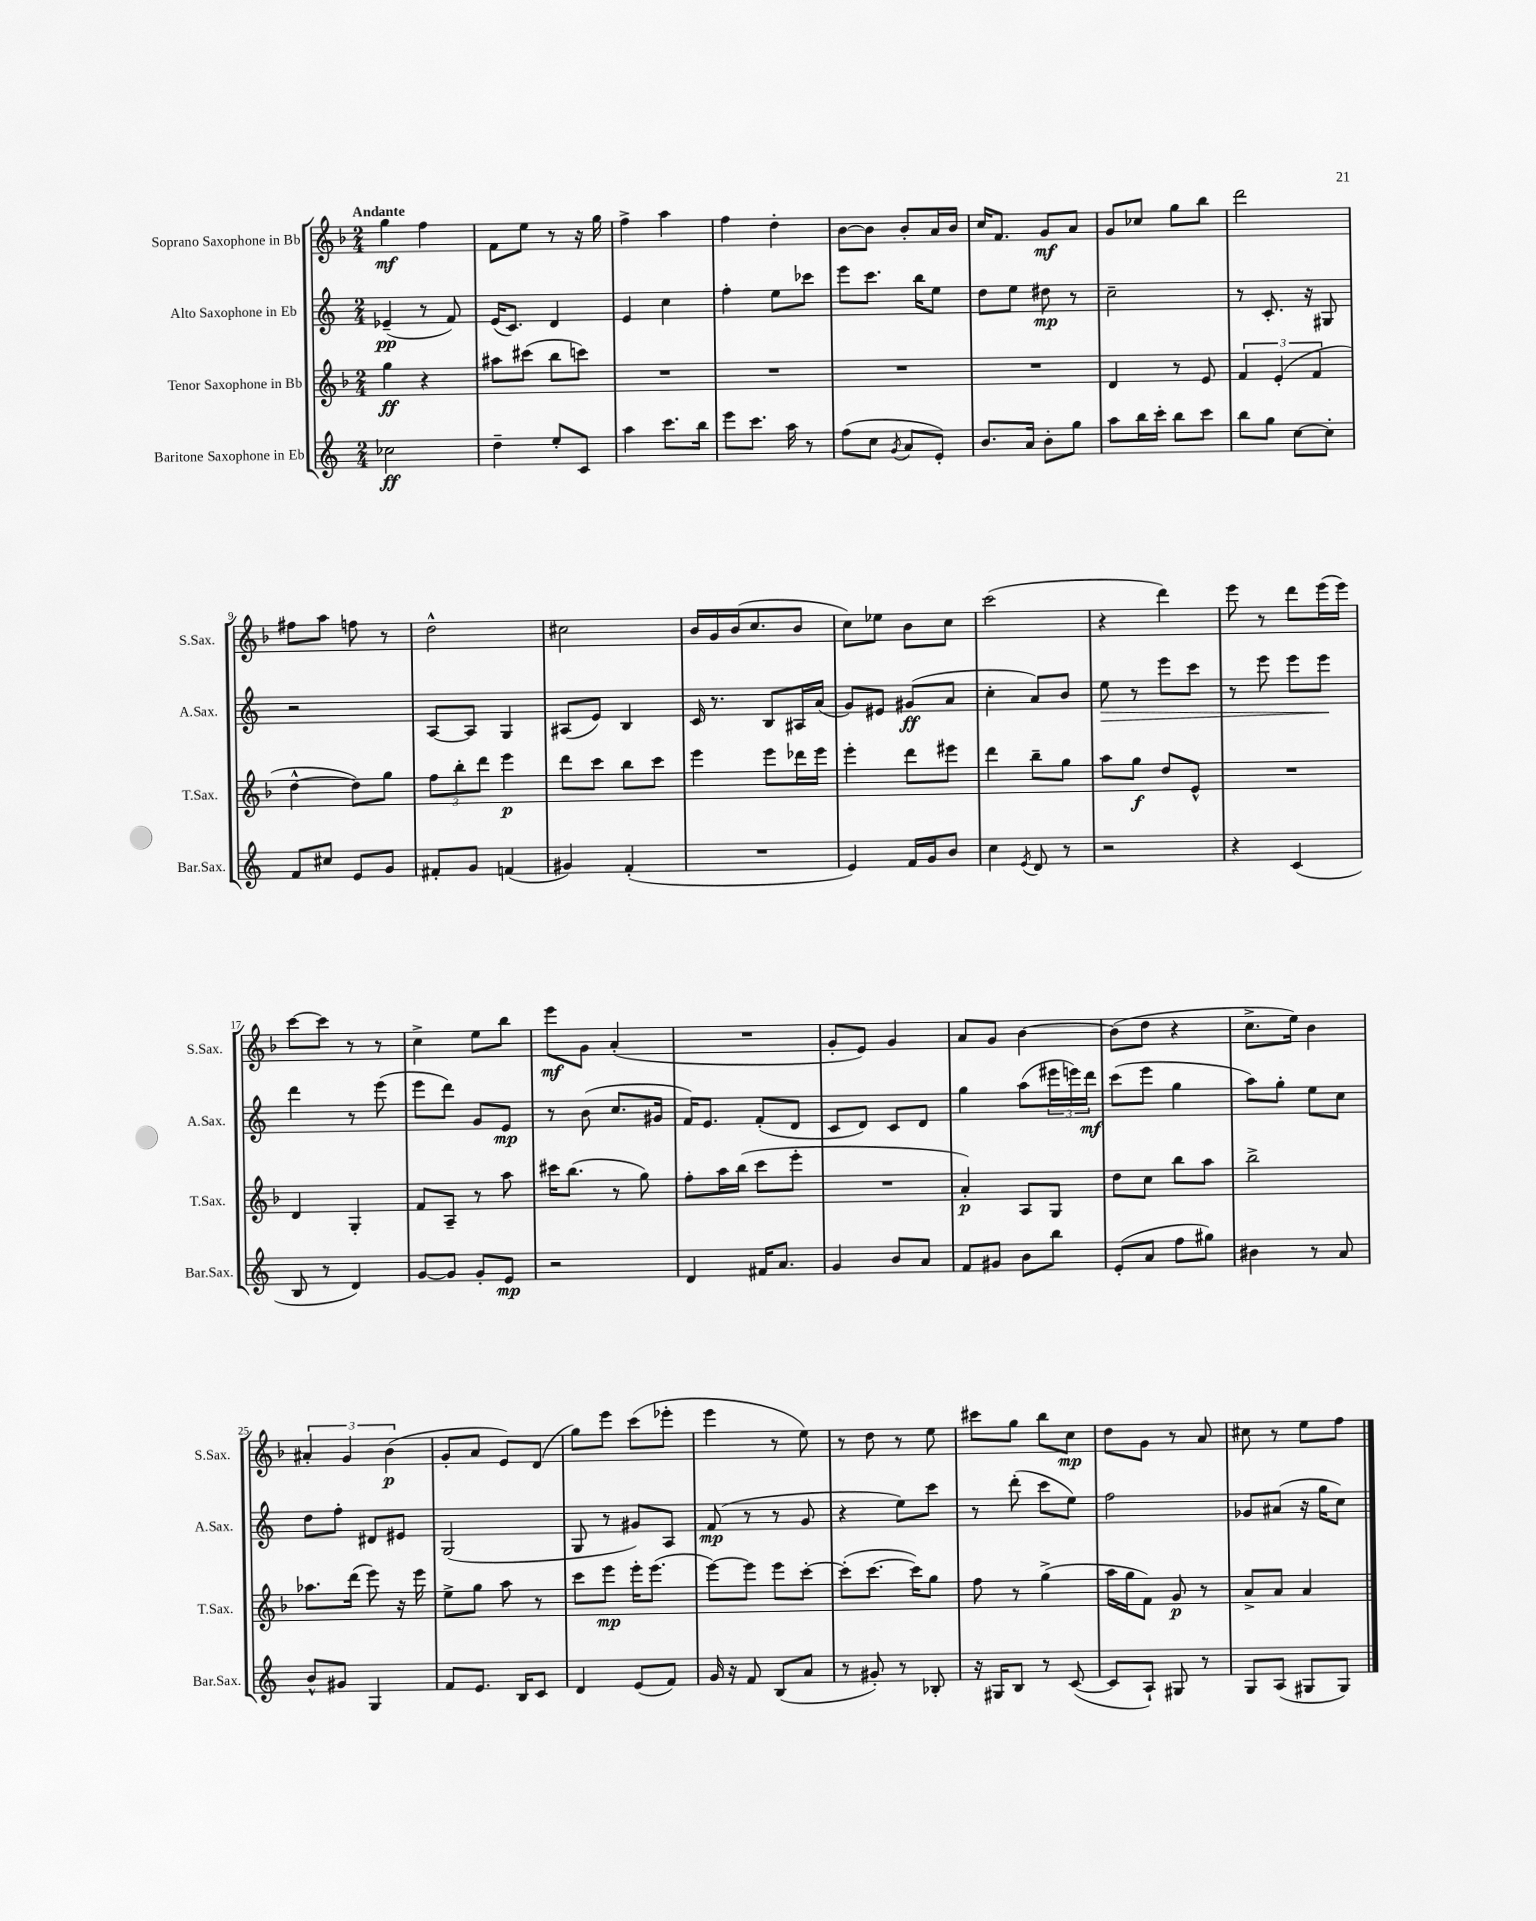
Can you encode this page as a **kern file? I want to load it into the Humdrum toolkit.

**kern	**dynam	**kern	**dynam	**kern	**dynam	**kern	**dynam
*part4	*part4	*part3	*part3	*part2	*part2	*part1	*part1
*staff4	*staff4	*staff3	*staff3	*staff2	*staff2	*staff1	*staff1
*I"Baritone Saxophone in Eb	*	*I"Tenor Saxophone in Bb	*	*I"Alto Saxophone in Eb	*	*I"Soprano Saxophone in Bb	*
*I'Bar.Sax.	*	*I'T.Sax.	*	*I'A.Sax.	*	*I'S.Sax.	*
*clefG2	*	*clefG2	*	*clefG2	*	*clefG2	*
*k[]	*	*k[b-]	*	*k[]	*	*k[b-]	*
*M2/4	*	*M2/4	*	*M2/4	*	*M2/4	*
=1	=1	=1	=1	=1	=1	=1	=1
!	!	!	!	!	!	!LO:TX:a:B:t=Andante	!
2cc-X\	ff	4gg\	ff	(4e-X~/	pp	4gg\	mf
.	.	4r	.	8r	.	4ff\	.
.	.	.	.	8f/)	.	.	.
=2	=2	=2	=2	=2	=2	=2	=2
4dd~\	.	8aa#X\L	.	(16e/KL	.	8f\L	.
.	.	.	.	8.c/J)	.	.	.
.	.	(8ccc#X\J	.	.	.	8ee\J	.
8ee'/L	.	8bb-\L	.	4d/	.	8r	.
8c/J	.	8cccn\J)	.	.	.	16r	.
.	.	.	.	.	.	16gg\	.
=3	=3	=3	=3	=3	=3	=3	=3
4aa\	.	2r	.	4e/	.	4ff^\	.
8.ccc\L	.	.	.	4cc\	.	4aa\	.
16bb\Jk	.	.	.	.	.	.	.
=4	=4	=4	=4	=4	=4	=4	=4
8eee\L	.	2r	.	4ff'\	.	4ff\	.
8.ccc\J	.	.	.	.	.	.	.
.	.	.	.	8ee\L	.	4dd'\	.
16aa\	.	.	.	.	.	.	.
8r	.	.	.	8ccc-X\J	.	.	.
=5	=5	=5	=5	=5	=5	=5	=5
(8ff\L	.	2r	.	8eee\L	.	[8b-\L	.
8cc\J	.	.	.	8.ccc\J	.	8b-\J]	.
8qg/	.	.	.	.	.	.	.
8a/L	.	.	.	.	.	8b-'/L	.
.	.	.	.	16bb\KL	.	.	.
8e'/J)	.	.	.	8ee\J	.	16a/L	.
.	.	.	.	.	.	16b-/JJ	.
=6	=6	=6	=6	=6	=6	=6	=6
8.b/L	.	2r	.	8dd\L	.	16cc/KL	.
.	.	.	.	.	.	8.f/J	.
.	.	.	.	8ee\J	.	.	.
16a/Jk	.	.	.	.	.	.	.
8b'\L	.	.	.	8dd#X\	mp	8g/L	mf
8gg\J	.	.	.	8r	.	8a/J	.
=7	=7	=7	=7	=7	=7	=7	=7
8aa\L	.	4d/	.	2cc~\	.	8g/L	.
16bb\L	.	.	.	.	.	8cc-X/J	.
16ccc'\JJ	.	.	.	.	.	.	.
8bb\L	.	8r	.	.	.	8gg\L	.
8ccc\J	.	8e/	.	.	.	8bb-\J	.
=8	=8	=8	=8	=8	=8	=8	=8
8bb\L	.	6f/	.	8r	.	2ddd\	.
8gg\J	.	.	.	8.c'/	.	.	.
.	.	(6e'/	.	.	.	.	.
[8cc\L	.	.	.	.	.	.	.
.	.	.	.	16r	.	.	.
.	.	6f/	.	.	.	.	.
8cc'\J]	.	.	.	8G#X/	.	.	.
!!LO:LB:g=z
=9	=9	=9	=9	=9	=9	=9	=9
8f/L	.	[4dd^^\	.	2r	.	8ff#X\L	.
8cc#X/J	.	.	.	.	.	8aa\J	.
8e/L	.	8dd\L])	.	.	.	8ffn\	.
8g/J	.	8gg\J	.	.	.	8r	.
=10	=10	=10	=10	=10	=10	=10	=10
8f#X'/L	.	12ff\L	.	[8A/L	.	2dd^^\	.
.	.	12bb-'\	.	.	.	.	.
8g/J	.	.	.	8A/J]	.	.	.
.	.	12ddd\J	.	.	.	.	.
(4fn/	.	4eee\	p	4G/	.	.	.
=11	=11	=11	=11	=11	=11	=11	=11
4g#X/)	.	8ddd\L	.	(8A#X/L	.	2cc#X\	.
.	.	8ccc\J	.	8e/J)	.	.	.
(4f'/	.	8bb-\L	.	4B/	.	.	.
.	.	8ccc\J	.	.	.	.	.
=12	=12	=12	=12	=12	=12	=12	=12
2r	.	4eee\	.	16c/	.	16b-/LL	.
.	.	.	.	8.r	.	16g/	.
.	.	.	.	.	.	(16b-/J	.
.	.	.	.	.	.	8.cc/	.
.	.	8eee\L	.	8B/L	.	.	.
.	.	16ddd-X\L	.	16A#X/L	.	8b-/J	.
.	.	16eee\JJ	.	(16a/JJ	.	.	.
=13	=13	=13	=13	=13	=13	=13	=13
4e/)	.	4eee'\	.	8g/L)	.	8cc\L)	.
.	.	.	.	8e#X/J	.	8ee-X\J	.
16f/LL	.	8ddd\L	.	(8g#X/L	ff	8b-\L	.
16g/J	.	.	.	.	.	.	.
8b/J	.	8eee#X\J	.	8a/J	.	8cc\J	.
=14	=14	=14	=14	=14	=14	=14	=14
4cc\	.	4ddd\	.	4cc'\	.	(2ccc\	.
8qe/	.	.	.	.	.	.	.
8d/	.	8bb-~\L	.	8a/L)	.	.	.
8r	.	8gg\J	.	8b/J	.	.	.
=15	=15	=15	=15	=15	=15	=15	=15
!	!	!	!	!	!LO:HP:b	!	!
2r	.	8aa\L	.	8ee\	>	4r	.
.	.	8gg\J	f	8r	.	.	.
.	.	8dd/L	.	8eee\L	.	4ddd\)	.
.	.	8e^^/J	.	8ccc\J	.	.	.
=16	=16	=16	=16	=16	=16	=16	=16
4r	.	2r	.	8r	.	8eee\	.
.	.	.	.	8eee\	.	8r	.
(4c/	.	.	.	8eee\L	.	8ddd\L	.
.	.	.	.	8eee\J	.	(16eee\L	.
.	.	.	.	.	.	16eee\JJ)	.
.	.	.	.	.	]	.	.
!!LO:LB:g=z
=17	=17	=17	=17	=17	=17	=17	=17
8B/	.	4d/	.	4ddd\	.	[8ccc\L	.
8r	.	.	.	.	.	8ccc\J]	.
4d/)	.	4G'/	.	8r	.	8r	.
.	.	.	.	(8eee\	.	8r	.
=18	=18	=18	=18	=18	=18	=18	=18
[8g/L	.	8f/L	.	8eee\L	.	4cc^\	.
8g/J]	.	8A~/J	.	8ddd\J)	.	.	.
8g'/L	.	8r	.	8g/L	.	8ee\L	.
8e/J	mp	8aa\	.	8e/J	mp	8bb-\J	.
=19	=19	=19	=19	=19	=19	=19	=19
2r	.	16ccc#X\KL	.	8r	.	8eee\L	mf
.	.	(8.bb-\J	.	.	.	.	.
.	.	.	.	(8b\	.	8g\J	.
.	.	8r	.	8.cc/L	.	(4a'/	.
.	.	8gg\)	.	.	.	.	.
.	.	.	.	16g#X/Jk	.	.	.
=20	=20	=20	=20	=20	=20	=20	=20
4d/	.	8ff'\L	.	16f/KL)	.	2r	.
.	.	.	.	8.e/J	.	.	.
.	.	16aa\L	.	.	.	.	.
.	.	(16bb-\JJ	.	.	.	.	.
16f#X/KL	.	8ccc\L	.	(8f'/L	.	.	.
8.a/J	.	.	.	.	.	.	.
.	.	8eee'\J	.	8d/J	.	.	.
=21	=21	=21	=21	=21	=21	=21	=21
4g/	.	2r	.	8c/L	.	8g'/L	.
.	.	.	.	8d/J)	.	8e/J)	.
8b/L	.	.	.	8c/L	.	4g/	.
8a/J	.	.	.	8d/J	.	.	.
=22	=22	=22	=22	=22	=22	=22	=22
8f/L	.	4a'/)	p	4gg\	.	8a/L	.
8g#X/J	.	.	.	.	.	8g/J	.
8b\L	.	8A/L	.	(8aa\L	.	[4b-\	.
8bb\J	.	8G/J	.	24eee#X\L	.	.	.
.	.	.	.	24eeen\)	.	.	.
.	.	.	.	24ddd\JJ	mf	.	.
=23	=23	=23	=23	=23	=23	=23	=23
(8e'/L	.	8dd\L	.	(8ccc\L	.	(8b-\L]	.
8a/J	.	8cc\J	.	8eee\J	.	8dd\J	.
8ff\L	.	8bb-\L	.	4gg\	.	4r	.
8gg#X\J)	.	8aa\J	.	.	.	.	.
=24	=24	=24	=24	=24	=24	=24	=24
4b#X\	.	2bb-^\	.	8aa\L)	.	8.cc^\L	.
.	.	.	.	8gg'\J	.	.	.
.	.	.	.	.	.	16ee\Jk)	.
8r	.	.	.	8ee\L	.	4b-\	.
8a/	.	.	.	8cc\J	.	.	.
!!LO:LB:g=z
=25	=25	=25	=25	=25	=25	=25	=25
8b^^/L	.	8.aa-X\L	.	8dd\L	.	6a#X'/	.
8g#X/J	.	.	.	8ff'\J	.	.	.
.	.	.	.	.	.	6g/	.
.	.	(16ddd\Jk	.	.	.	.	.
4G/	.	8eee\)	.	8d#X/L	.	.	.
.	.	.	.	.	.	(6b-\	p
.	.	16r	.	8e#X/J	.	.	.
.	.	16eee\	.	.	.	.	.
=26	=26	=26	=26	=26	=26	=26	=26
8f/L	.	8ee^\L	.	(2G/	.	8g'/L	.
8.e/J	.	8gg\J	.	.	.	8a/J	.
.	.	8aa\	.	.	.	8e/L)	.
16B/KL	.	.	.	.	.	.	.
8c/J	.	8r	.	.	.	(8d/J	.
=27	=27	=27	=27	=27	=27	=27	=27
4d/	.	8ccc\L	.	8G/	.	8gg\L)	.
.	.	8eee\J	mp	8r	.	8eee\J	.
(8e/L	.	16eee'\KL	.	8g#X/L)	.	(8ccc\L	.
.	.	(8.eee\J	.	.	.	.	.
8f/J)	.	.	.	8A/J	.	8eee-X'\J	.
=28	=28	=28	=28	=28	=28	=28	=28
16g/	.	[8eee\L)	.	(8f/	mp	4eee\	.
16r	.	.	.	.	.	.	.
8f/	.	8eee\J]	.	8r	.	.	.
(8B/L	.	8eee\L	.	8r	.	8r	.
8a/J	.	[8ccc'\J	.	8g/	.	8ee\)	.
=29	=29	=29	=29	=29	=29	=29	=29
8r	.	(8ccc'\L]	.	4r	.	8r	.
8g#X'/)	.	[8.ccc\J	.	.	.	8dd\	.
8r	.	.	.	8ee\L)	.	8r	.
.	.	16ccc\KL])	.	.	.	.	.
8B-X'/	.	8gg\J	.	8ccc\J	.	8ee\	.
=30	=30	=30	=30	=30	=30	=30	=30
16r	.	8ff\	.	8r	.	8ccc#X\L	.
16G#X/KL	.	.	.	.	.	.	.
8B/J	.	8r	.	(8ddd'\	.	8gg\J	.
8r	.	(4gg^\	.	8ccc\L	.	8bb-\L	.
([8c/	.	.	.	8ee\J)	.	8cc\J	mp
=31	=31	=31	=31	=31	=31	=31	=31
8c/L]	.	16aa\LL	.	2ff\	.	8dd\L	.
.	.	16gg\J	.	.	.	.	.
8A`/J)	.	8f\J)	.	.	.	8g\J	.
8G#X/	.	8g/	p	.	.	8r	.
8r	.	8r	.	.	.	8a/	.
=32	=32	=32	=32	=32	=32	=32	=32
8G/L	.	8a^/L	.	8g-X/L	.	8cc#X\	.
(8A/J	.	8a/J	.	(8a#X/J	.	8r	.
8G#X/L	.	4a/	.	16r	.	8ee\L	.
.	.	.	.	16gg\KL	.	.	.
8G#/J)	.	.	.	8cc\J)	.	8ff\J	.
==	==	==	==	==	==	==	==
*-	*-	*-	*-	*-	*-	*-	*-
